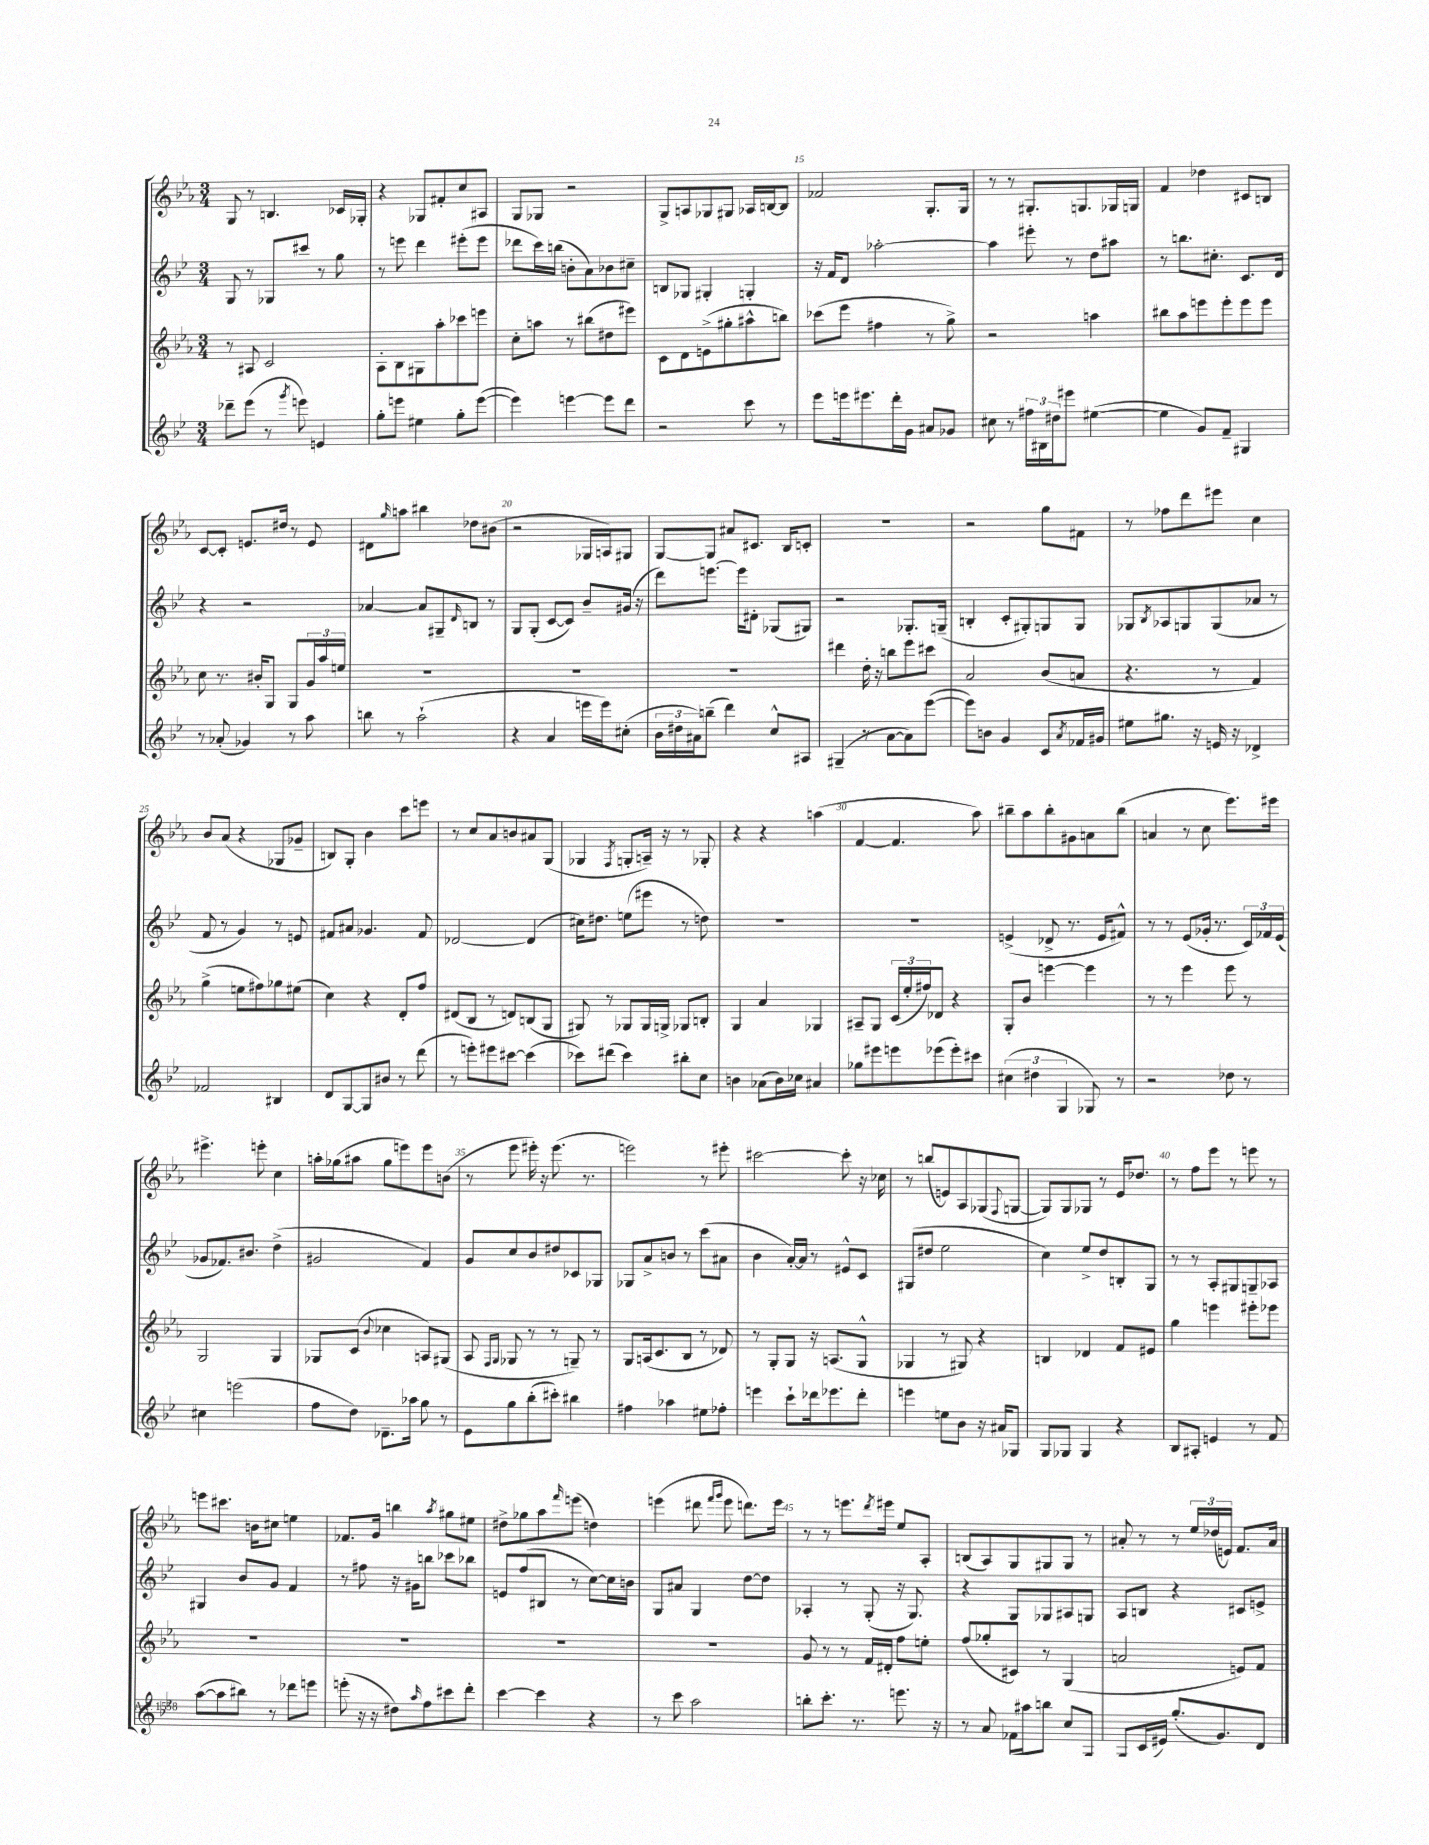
<<
\new StaffGroup <<
\new Staff = "s0" {
    \clef treble \key ees \major \numericTimeSignature \time 3/4
    g8 r8 b4. ces'16 ges16-. |
    r4 ges8 fis'8-. c''8 ais8 |
    g8 ges8 r2 |
    g8-> a8 ges8 gis8 aes16 b16~ b8 |
    fes'2 g8.-. g16 |
    r8 r8 gis8.-. g8. ges16 g16 |
    f'4 des''4 cis'8 b8 |
    c'8~ c'8-. e'8. dis''16 r8 e'8 |
    dis'8 \grace { g''16 } a''8 bis''4 des''8 bis'8( |
    r2 ges16 a16) gis8 |
    g8~ g8 ais'8 cis'8. bes16 c'8-. |
    R2. |
    r2 g''8 fis'8 |
    r8 fes''8 d'''8 eis'''8 c''4 |
    bes'8 aes'8( r4 ges8 ges'8-- |
    b8) g8-. bes'4 c'''8 e'''8 |
    r8 c''8 aes'8 b'8 ais'8 g8( |
    ges4 \acciaccatura { f8 } g8-. a16--) r16 r8 ges8-. |
    r4 r4 a''4( |
    f'4~ f'4. aes''8) |
    bis''8-- aes''8 bis''8-. gis'8 a'8 bis''8( |
    a'4 r8 c''8 ees'''8.) eis'''16 |
    eis'''4.-> e'''8-. c''4 |
    a''16-. ges''16( ais''8 ges''8 e'''8) e'''8 b'8( |
    r8 ees'''8 eis'''16-.) r16 eis'''8.( r8. |
    e'''2) r8 eis'''8-. |
    cis'''2~ cis'''8-. r16 ces''16 |
    r8 b''8( e'8) aes8 ges8( \appoggiatura { f8 } g8~ |
    g8) g8 ges8 r8 ees'16 des''8. |
    r8 f''8 ees'''8 r8 e'''8 r8 |
    e'''8 cis'''8. b'16 cis''8 e''4 |
    fes'8. g'16 b''4 \acciaccatura { aes''8 } gis''8 eis''8 |
    dis''8-> ges''8 aes''8 \grace { f'''16 } e'''8( d''4) |
    e'''4( dis'''8 \grace { f'''16 g'''16 } e'''8 d'''8.) e'''16 |
    r8 r8 e'''8. \acciaccatura { d'''8 } eis'''16 ees''8 aes8-. |
    b8( aes8) g8 gis8 gis8 r8 |
    ais'8-. r8 r8 \tuplet 3/2 { ees''16 des''16( e'16) } f'8. ais'16 \bar "|." |
}
\new Staff = "s1" {
    \clef treble \key bes \major \numericTimeSignature \time 3/4
    g8 r8 ges8 cis'''8 r8 g''8 |
    r8 e'''8 d'''4 eis'''8-.( eis'''8 |
    des'''8 c'''16) b''16( b'8-. a'8) bes'8 cis''8-- |
    b8 ges8 gis4-. g4-. |
    r16 f'16 d'8 aes''2~-. |
    aes''4 eis'''8-. r8 d''8 ais''8 |
    r8 b''8. cis''8.-. c'8. d'16 |
    r4 r2 |
    aes'4~ aes'8 gis8-- \grace { d'16 } b8 r8 |
    g8 g8-.( c'8~ c'8) bes'8-- gis'16( r16 |
    d'''8) e'''8.~ e'''16 dis'8-. ges8( gis8) |
    r2 ges8.-. g16--( |
    b4-. c'8-. gis8-.) g8 g8 |
    ges8 \acciaccatura { bes8 } aes8 g8 g8( aes'8 r8 |
    f'8 r8 g'4) r8 e'8 |
    fis'8 ais'8 ges'4. fis'8 |
    des'2~ des'4( |
    cis''16) dis''8. e''8( eis'''8 r8 d''8) |
    R2. |
    R2. |
    e'4->( des'8-> r8. e'16 fis'8-^) |
    r8 r8 ees'8( ges'16-. r8. \tuplet 3/2 { c'16) fes'16 ees'16( } |
    ges'8 fes'8.) bis'8. d''4->( |
    gis'2 f'4) |
    g'8 c''8 bes'8 dis''8 ces'8 ges8 |
    ges8 a'8-> b'8 r8 c'''8( ais'8 |
    bes'4 a'16~-.) a'16 r8 eis'8-^ c'8 |
    gis8( dis''8 ees''2 |
    c''4) ees''8-> d''8 b8-. g8 |
    r8 r8 a8-. gis8 g8-- aes8 |
    gis4 bes'8 g'8 f'4 |
    r8 fis''8 r16 gis'16 b''8 ces'''8 bes''8 |
    e'8 f''8( bis8 r8 c''8~) c''16 b'16 |
    g8 ais'8 g4 d''8~ d''8 |
    aes4-. r8 g8-.( r16 g8.) |
    r4 g8 ges8 ais8 g8 |
    a8 b8 r4 cis'8 e'8-> \bar "|." |
}
\new Staff = "s2" {
    \clef treble \key ees \major \numericTimeSignature \time 3/4
    r8 ais8 c'2 |
    aes8-. bes8 gis8 aes''8-. ces'''8 e'''8 |
    c''8-. a''8 r8 bis''8( dis''8 eis'''8) |
    c'8 d'8 e'8->( gis''8-. ais''8-^ b''8) |
    ces'''8( ees'''8 fis''4 r8 g''8->) |
    r2 a''4 |
    bis''8 aes''8 e'''8 e'''8-. e'''8 e'''8 |
    c''8 r8. bis'16-. g8 g8 \tuplet 3/2 { g'16 aes''16 e''16 } |
    R2. |
    R2. |
    R2. |
    dis'''4 d''16-. r16 b''8 ees'''8 cis'''8 |
    aes'2 bes'8( a'8 |
    r4. r8 f'4) |
    g''4->( e''8 fis''8) ges''8 eis''8( |
    c''4) r4 d'8-. f''8 |
    dis'8( bes8 r8 d'8) b8( g8 |
    gis8) r8 ges8 ges16 g16-> ges8 b8-. |
    g4 aes'4 ges4 |
    ais8-- g8 \tuplet 3/2 { c'16( ees''16-. fis''16) } des'8 r4 |
    g8-. bes'8 e'''4~ e'''4 |
    r8 r8 ees'''4 ees'''8 r8 |
    g2 g4 |
    ges8 c'8( \appoggiatura { bes'8 } ces''4 a8) gis8( |
    aes8 \grace { f16 g16 } ges8 r8 r8 g8--) r8 |
    g8 a16( c'8. bes8 r8 des'8) |
    r8 g8-. g8 r16 a8.( g8-^ |
    ges4 r8 gis8) r4 |
    b4 des'4 f'8 eis'8 |
    g''4 e'''4 eis'''8-. ees'''8 |
    R2. |
    R2. |
    R2. |
    R2. |
    g'8 r8 r8 f'16 dis'16-. f''8 e''8-. |
    f''8( ges''8-. cis'8) r8 g4( |
    a'2 e'8) f'8 \bar "|." |
}
\new Staff = "s3" {
    \clef treble \key bes \major \numericTimeSignature \time 3/4
    des'''8-- ees'''8( r8 \acciaccatura { g'''8 } e'''8) e'4 |
    g''8-. e'''8 eis''4 g''8-. e'''8~( |
    e'''4) e'''4~ e'''8 d'''8 |
    r2 c'''8 r8 |
    ees'''8 e'''16 eis'''8. d'''16-. g'16 ais'8 ges'8 |
    cis''8 r8 \tuplet 3/2 { fis''16 bis16 dis''16 } eis'''8 eis''4~( |
    eis''4 g'8) f'8-- gis4 |
    r8 aes'8-.( ges'4) r8 a''8 |
    b''8 r8 a''2-!( |
    r4 a'4 e'''16 e'''16) cis''8-.( |
    \tuplet 3/2 { bes'16 dis''16 ais'16) } b''8--( d'''4) c''8-^ ais8 |
    gis4--( r8 a'8~ a'8) ees'''8~( |
    ees'''8) b'8 g'4 c'8 \acciaccatura { a'8 } fes'16 gis'16 |
    eis''8 gis''8. r16 e'16 r16 des'4-> |
    fes'2 bis4 |
    d'8 g8~ g8 bis'8 r8 d'''8( |
    r8 e'''8-.) eis'''8 cis'''8~ cis'''4( |
    ces'''8) dis'''8( ces'''4) bis''8-. c''8 |
    b'4 aes'8( b'16) ces''16 ais'4 |
    ges''8 eis'''8 e'''8 ees'''8( ees'''8-.) cis'''8 |
    \tuplet 3/2 { cis''4( dis''4 g4 } ges8) r8 |
    r2 des''8 r8 |
    cis''4 e'''2( |
    f''8 d''8) des'8.-- aes''16 g''8 r8 |
    ees'8 g''8 bes''8-.( cis'''8-.) bis''4 |
    fis''4 aes''4 eis''8 fes''8-. |
    e'''4 c'''8-! des'''16 ees'''8. des'''8-. |
    e'''4 e''8 bes'8 r16 ais'16 ges8 |
    g8 ges8 ges4 r4 |
    bes8 ais8-. e'4 r8 f'8 |
    a''8~( a''8 bis''8) r8 des'''8 e'''8 |
    e'''8-.( r16 r16 dis''8) \grace { a''16 } f''8 cis'''8 d'''8-. |
    c'''4~ c'''4 r4 |
    r8 c'''8 a''2 |
    b''8-. c'''8.-. r8. e'''8. r16 |
    r8 a'8 fes'16 ais''16 b''8 c''8 g8 |
    g8( c'16 eis'16) g''8.-.( g'8.) d'8 \bar "|." |
}
>>
>>
\layout { \context { \Score currentBarNumber = #11 \override BarNumber.break-visibility = ##(#f #t #t) barNumberVisibility = #(every-nth-bar-number-visible 5) } }
